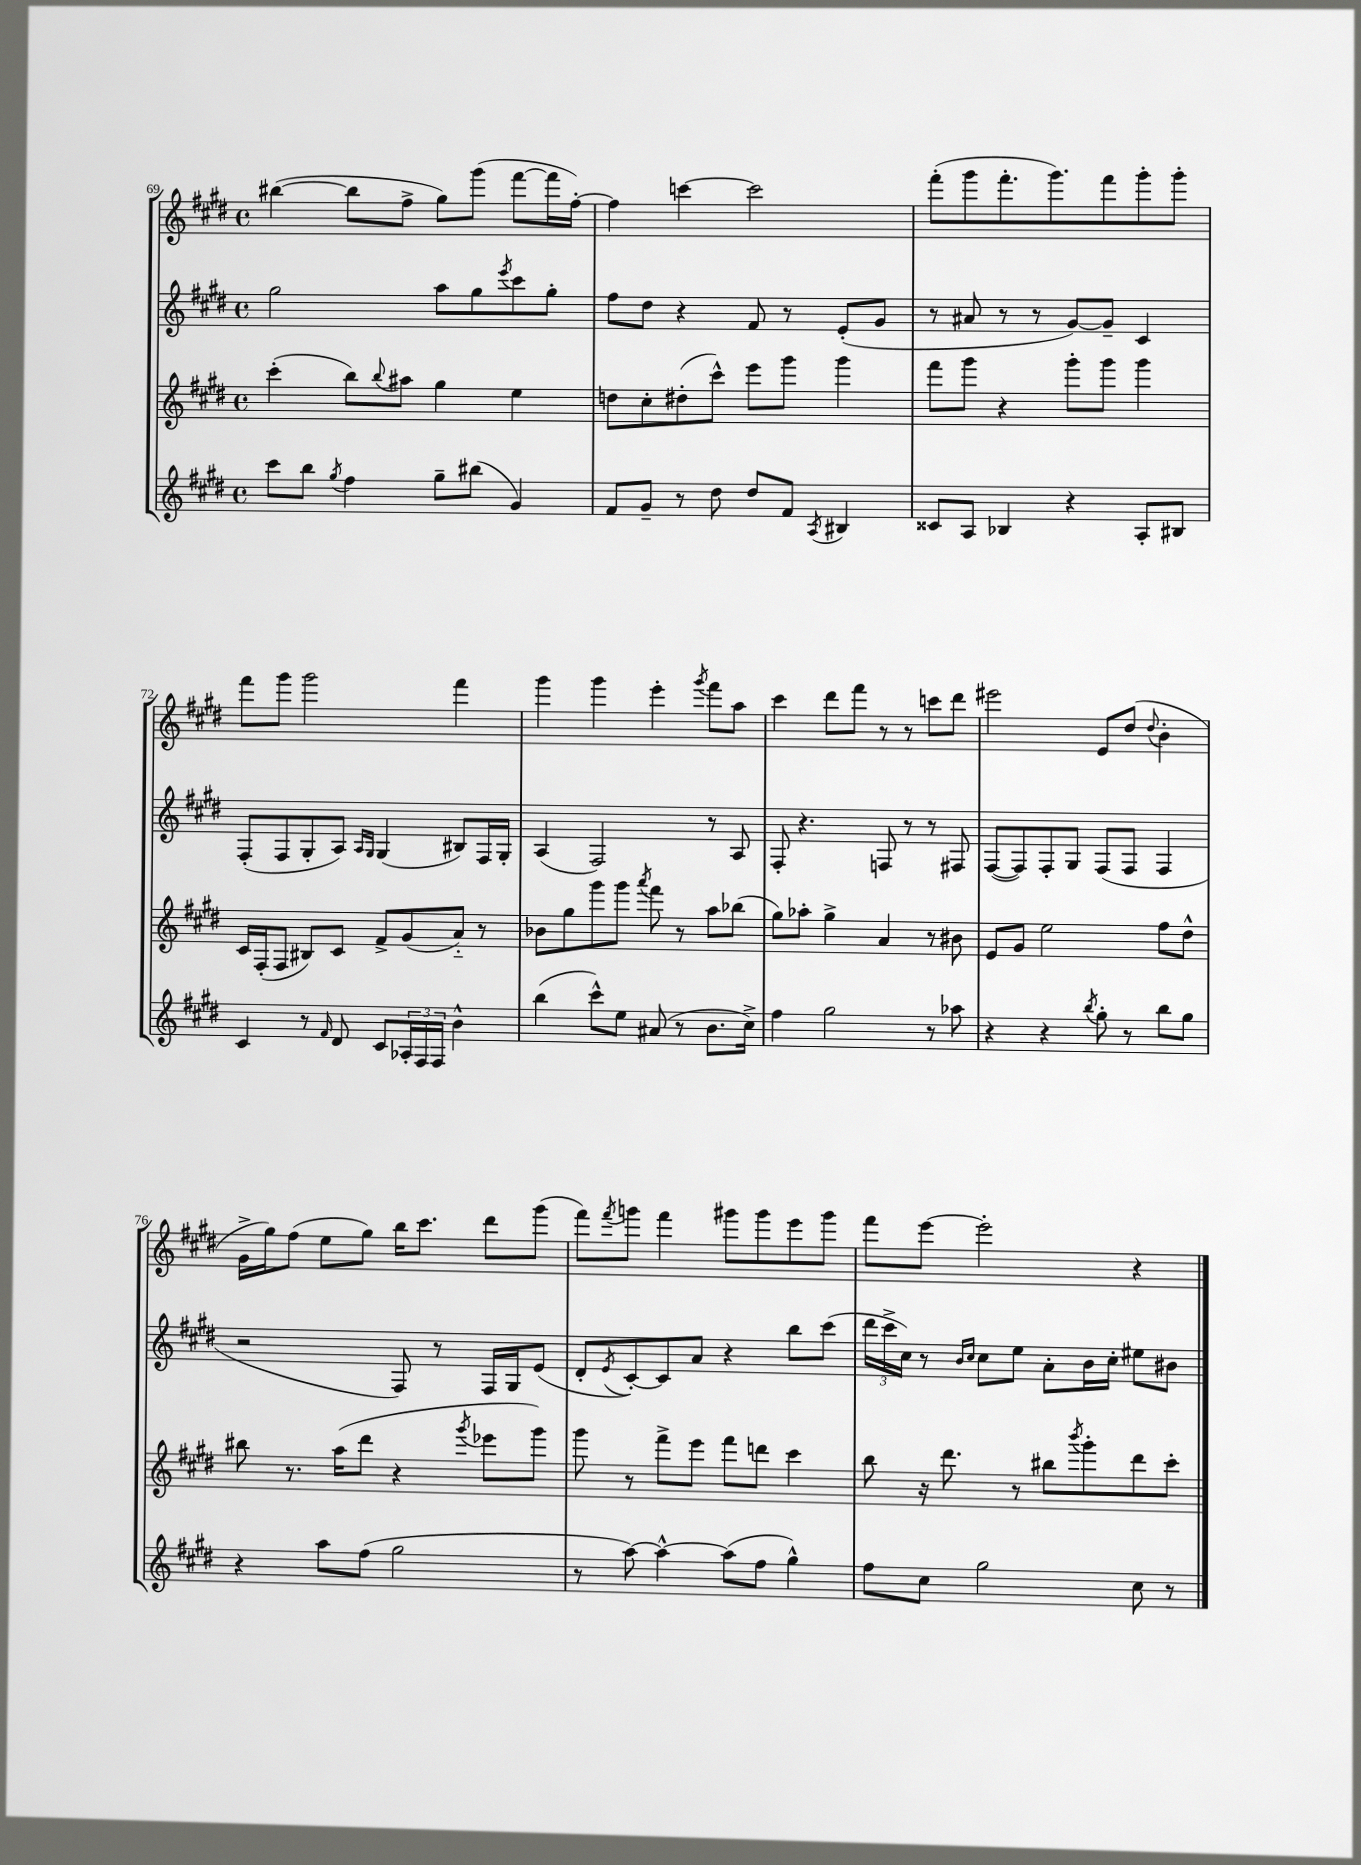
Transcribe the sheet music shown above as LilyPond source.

<<
\new StaffGroup <<
\new Staff = "s0" {
    \clef treble \key e \major \defaultTimeSignature \time 4/4
    bis''4~( bis''8 fis''8-> gis''8) gis'''8( fis'''8~ fis'''16 fis''16~-.) |
    fis''4 c'''4~ c'''2 |
    fis'''8-.( gis'''8 fis'''8.-. gis'''8.) fis'''8 gis'''8-. gis'''8-. |
    fis'''8 gis'''8 gis'''2 fis'''4 |
    gis'''4 gis'''4 e'''4-. \acciaccatura { gis'''8 } fis'''8 a''8 |
    cis'''4 dis'''8 fis'''8 r8 r8 c'''8 dis'''8 |
    eis'''2 e'8 dis''8( \appoggiatura { dis''8 } b'4-. |
    gis'16-> gis''16) fis''8( e''8 gis''8) b''16 cis'''8. dis'''8 gis'''8( |
    fis'''8) \acciaccatura { fis'''8 } g'''8 fis'''4 gis'''8 gis'''8 e'''8 gis'''8 |
    fis'''8 e'''8~ e'''2-. r4 \bar "|." |
}
\new Staff = "s1" {
    \clef treble \key e \major \defaultTimeSignature \time 4/4
    gis''2 a''8 gis''8 \acciaccatura { e'''8 } cis'''8 gis''8-. |
    fis''8 dis''8 r4 fis'8 r8 e'8-.( gis'8 |
    r8 ais'8 r8 r8 gis'8~) gis'8-- cis'4 |
    fis8-.( fis8 gis8-. a8) \grace { a16 gis16 } gis4( bis8) fis16 gis16-. |
    a4( fis2) r8 a8 |
    fis8-. r4. f8 r8 r8 fis8 |
    fis8~( fis8) fis8-. gis8 fis8( fis8 fis4 |
    r2 fis8) r8 fis16 gis16 e'8( |
    dis'8-. \acciaccatura { e'8 } cis'8~-.) cis'8 a'8 r4 b''8 cis'''8( |
    \tuplet 3/2 { dis'''16 cis'''16-> cis''16) } r8 \grace { b'16 cis''16 } cis''8 e''8 a'8-. b'16 cis''16-. eis''8 bis'8 \bar "|." |
}
\new Staff = "s2" {
    \clef treble \key e \major \defaultTimeSignature \time 4/4
    cis'''4-.( b''8) \appoggiatura { b''8 } ais''8 gis''4 e''4 |
    d''8 cis''8-. dis''8-.( cis'''8-^) e'''8 gis'''8 gis'''4 |
    fis'''8 gis'''8 r4 gis'''8-. gis'''8 gis'''4 |
    cis'16 fis16-.( fis8 bis8) cis'8 fis'8-> gis'8( a'8-_) r8 |
    bes'8 gis''8 gis'''8 gis'''8 \acciaccatura { a'''8 } fis'''8 r8 a''8 bes''8( |
    gis''8) aes''8-. gis''4-> a'4 r8 bis'8 |
    e'8 gis'8 e''2 fis''8 dis''8-^ |
    bis''8 r8. a''16( dis'''8 r4 \acciaccatura { gis'''8 } ees'''8 gis'''8) |
    gis'''8 r8 fis'''8-> e'''8 fis'''8 d'''8 cis'''4 |
    b''8 r16 dis'''8. r8 bis''8 \acciaccatura { b'''8 } gis'''8-. dis'''8 cis'''8-. \bar "|." |
}
\new Staff = "s3" {
    \clef treble \key e \major \defaultTimeSignature \time 4/4
    cis'''8 b''8 \acciaccatura { gis''8 } fis''4 gis''8-- bis''8( gis'4) |
    fis'8 gis'8-- r8 dis''8 dis''8 fis'8 \acciaccatura { a8 } bis4 |
    cisis'8 a8 bes4 r4 a8-. bis8 |
    cis'4 r8 \grace { fis'16 } dis'8 cis'8 \tuplet 3/2 { aes16-. fis16 fis16 } b'4-^ |
    b''4( cis'''8-^) e''8 ais'8( r8 b'8. cis''16->) |
    fis''4 gis''2 r8 aes''8 |
    r4 r4 \acciaccatura { b''8 } gis''8-. r8 b''8 gis''8 |
    r4 a''8 fis''8( gis''2 |
    r8 a''8~) a''4~-^ a''8( fis''8 gis''4-^) |
    fis''8 cis''8 gis''2 cis''8 r8 \bar "|." |
}
>>
>>
\layout { \context { \Score currentBarNumber = #69 } }
